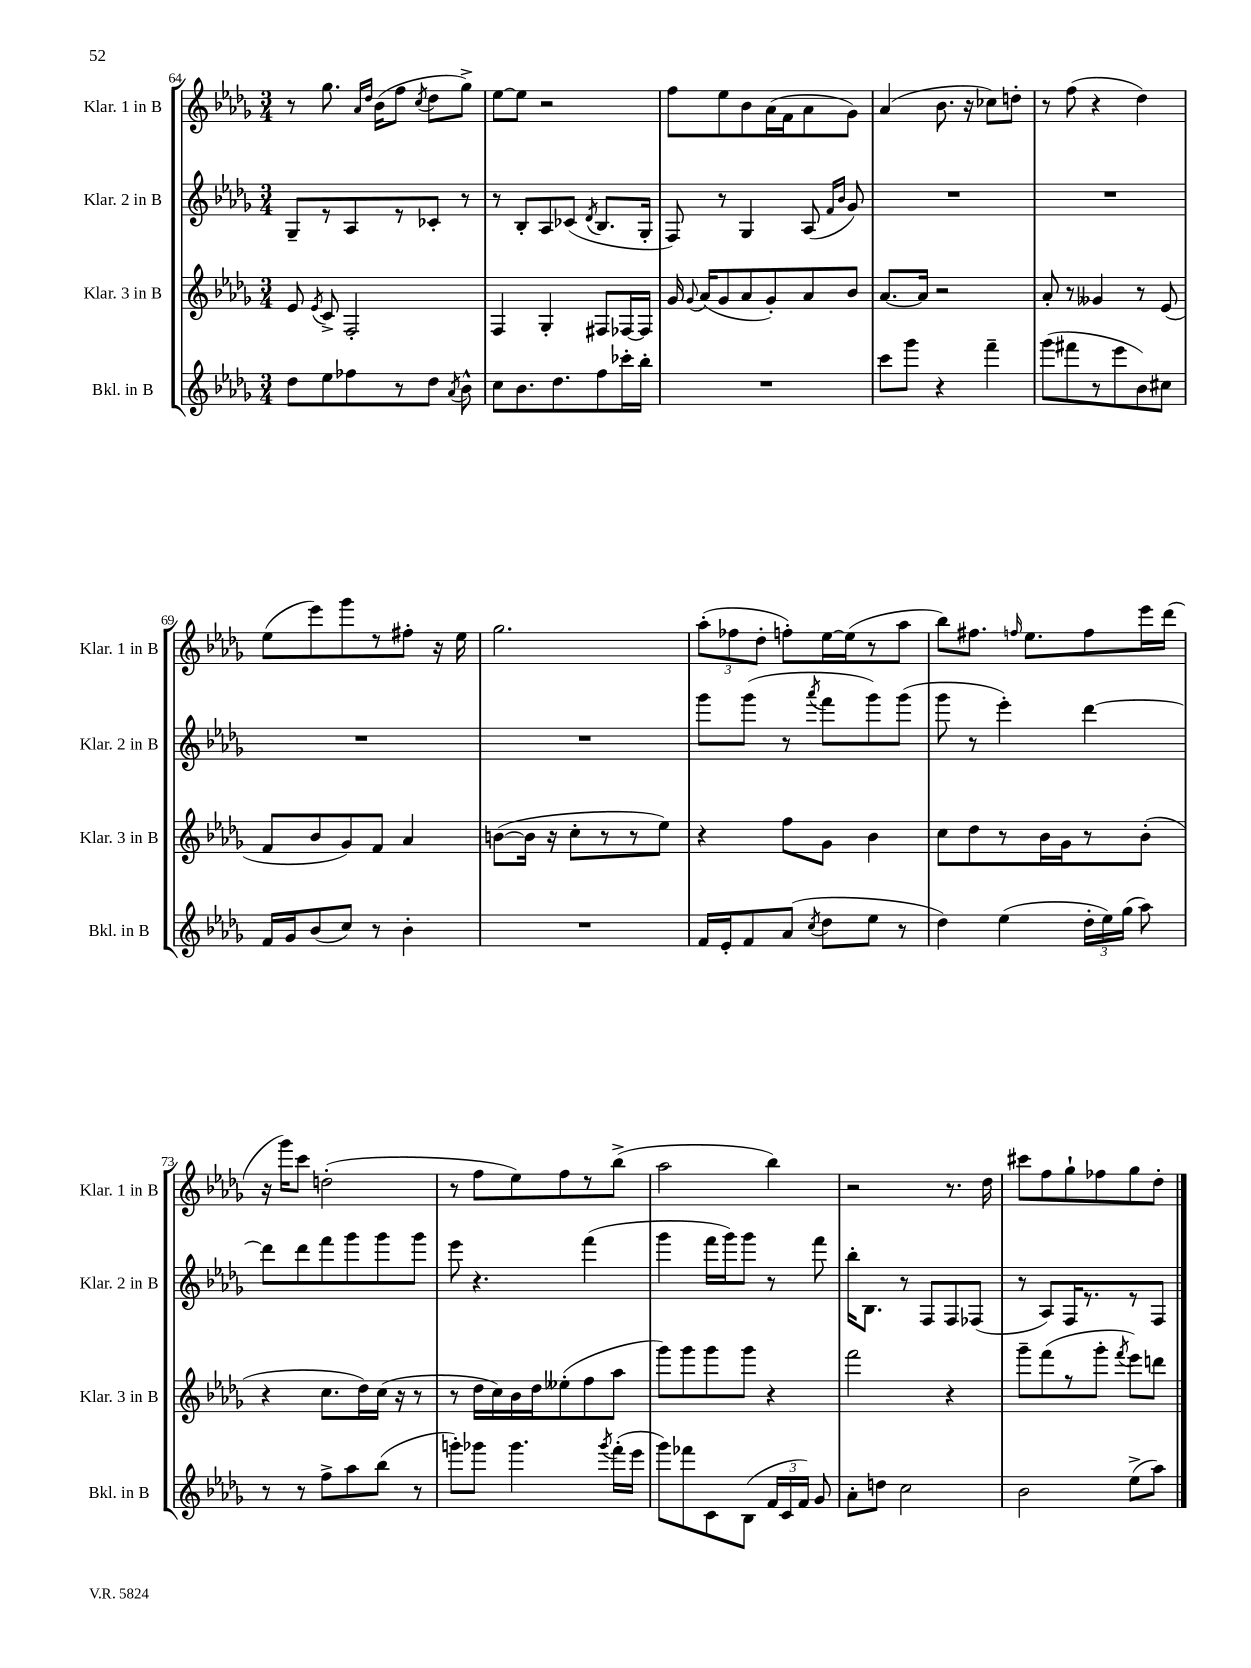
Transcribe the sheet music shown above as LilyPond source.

<<
\new StaffGroup <<
\new Staff = "s0" \with { instrumentName = "Klar. 1 in B" shortInstrumentName = "Klar. 1 in B" } {
    \clef treble \key des \major \numericTimeSignature \time 3/4
    \autoBeamOff r8 ges''8. \grace { aes'16[ des''16] } bes'16[( f''8] \acciaccatura { c''8 } des''8[ ges''8]->) |
    ees''8[~ ees''8] r2 |
    f''8[ ees''8 bes'8 aes'16( f'16 aes'8 ges'8]) |
    aes'4( bes'8. r16 ces''8[) d''8]-. |
    r8 f''8( r4 des''4) |
    ees''8[( ees'''8) ges'''8 r8 fis''8]-. r16 ees''16 |
    ges''2. |
    \tuplet 3/2 { aes''8[-.( fes''8 des''8]-. } f''8[-.) ees''16~ ees''16( r8 aes''8] |
    bes''8[) fis''8.] \grace { f''16 } ees''8.[ f''8 ees'''16 des'''16]( |
    r16 ges'''16[) c'''8] d''2-.( |
    r8 f''8[ ees''8) f''8 r8 bes''8]->( |
    aes''2 bes''4) |
    r2 r8. des''16 |
    cis'''8[ f''8 ges''8-! fes''8 ges''8 des''8]-. \bar "|." |
}
\new Staff = "s1" \with { instrumentName = "Klar. 2 in B" shortInstrumentName = "Klar. 2 in B" } {
    \clef treble \key des \major \numericTimeSignature \time 3/4
    \autoBeamOff ges8[-- r8 aes8 r8 ces'8]-. r8 |
    r8 bes8[-. aes8 ces'8]( \acciaccatura { des'8 } bes8.[ ges16]-. |
    f8) r8 ges4 aes8( \grace { f'16[ bes'16] } ges'8) |
    R2. |
    R2. |
    R2. |
    R2. |
    ges'''8[ ges'''8]( r8 \acciaccatura { aes'''8 } f'''8[ ges'''8) ges'''8]( |
    ges'''8 r8 ees'''4-.) des'''4~ |
    des'''8[ des'''8 f'''8 ges'''8 ges'''8 ges'''8] |
    ees'''8 r4. f'''4( |
    ges'''4 f'''16[ ges'''16) ges'''8] r8 f'''8 |
    bes''16[-. bes8.] r8 f8[ f8 fes8]( |
    r8 aes8[) f16 r8. r8 f8] \bar "|." |
}
\new Staff = "s2" \with { instrumentName = "Klar. 3 in B" shortInstrumentName = "Klar. 3 in B" } {
    \clef treble \key des \major \numericTimeSignature \time 3/4
    \autoBeamOff ees'8 \acciaccatura { ees'8 } c'8-> f2-. |
    f4 ges4-. fis8[ fes16~ fes16] |
    ges'16 \appoggiatura { ges'8 } aes'16[( ges'8 aes'8 ges'8-.) aes'8 bes'8] |
    aes'8.[~ aes'16] r2 |
    aes'8-. r8 geses'4 r8 ees'8( |
    f'8[ bes'8 ges'8) f'8] aes'4 |
    b'8[~( b'16] r16 c''8[-. r8 r8 ees''8]) |
    r4 f''8[ ges'8] bes'4 |
    c''8[ des''8 r8 bes'16 ges'16 r8 bes'8]-.( |
    r4 c''8.[ des''16) c''16]( r16 r8 |
    r8 des''16[ c''16) bes'16 des''16 eeses''8-.( f''8 aes''8] |
    ges'''8[) ges'''8 ges'''8 ges'''8] r4 |
    f'''2 r4 |
    ges'''8[-- f'''8( r8 ges'''8]-. \acciaccatura { f'''8 } ees'''8[) d'''8] \bar "|." |
}
\new Staff = "s3" \with { instrumentName = "Bkl. in B" shortInstrumentName = "Bkl. in B" } {
    \clef treble \key des \major \numericTimeSignature \time 3/4
    \autoBeamOff des''8[ ees''8 fes''8 r8 des''8] \acciaccatura { aes'8 } bes'8-^ |
    c''8[ bes'8. des''8. f''8 ces'''16-. bes''16]-. |
    R2. |
    c'''8[ ges'''8] r4 f'''4-- |
    ges'''8[( fis'''8 r8 ees'''8 bes'8) cis''8] |
    f'16[ ges'16 bes'8( c''8]) r8 bes'4-. |
    R2. |
    f'16[ ees'16-. f'8 aes'8]( \acciaccatura { c''8 } des''8[ ees''8] r8 |
    des''4) ees''4( \tuplet 3/2 { des''16[-. ees''16) ges''16]( } aes''8) |
    r8 r8 f''8[-> aes''8 bes''8]( r8 |
    g'''8[-.) ges'''8] ges'''4. \acciaccatura { ges'''8 } f'''16[-.( ees'''16] |
    ges'''8[) fes'''8 c'8 bes8]( \tuplet 3/2 { f'16[ c'16 f'16]) } ges'8 |
    aes'8[-. d''8] c''2 |
    bes'2 ees''8[->( aes''8]) \bar "|." |
}
>>
>>
\layout { \context { \Score currentBarNumber = #64 } }
